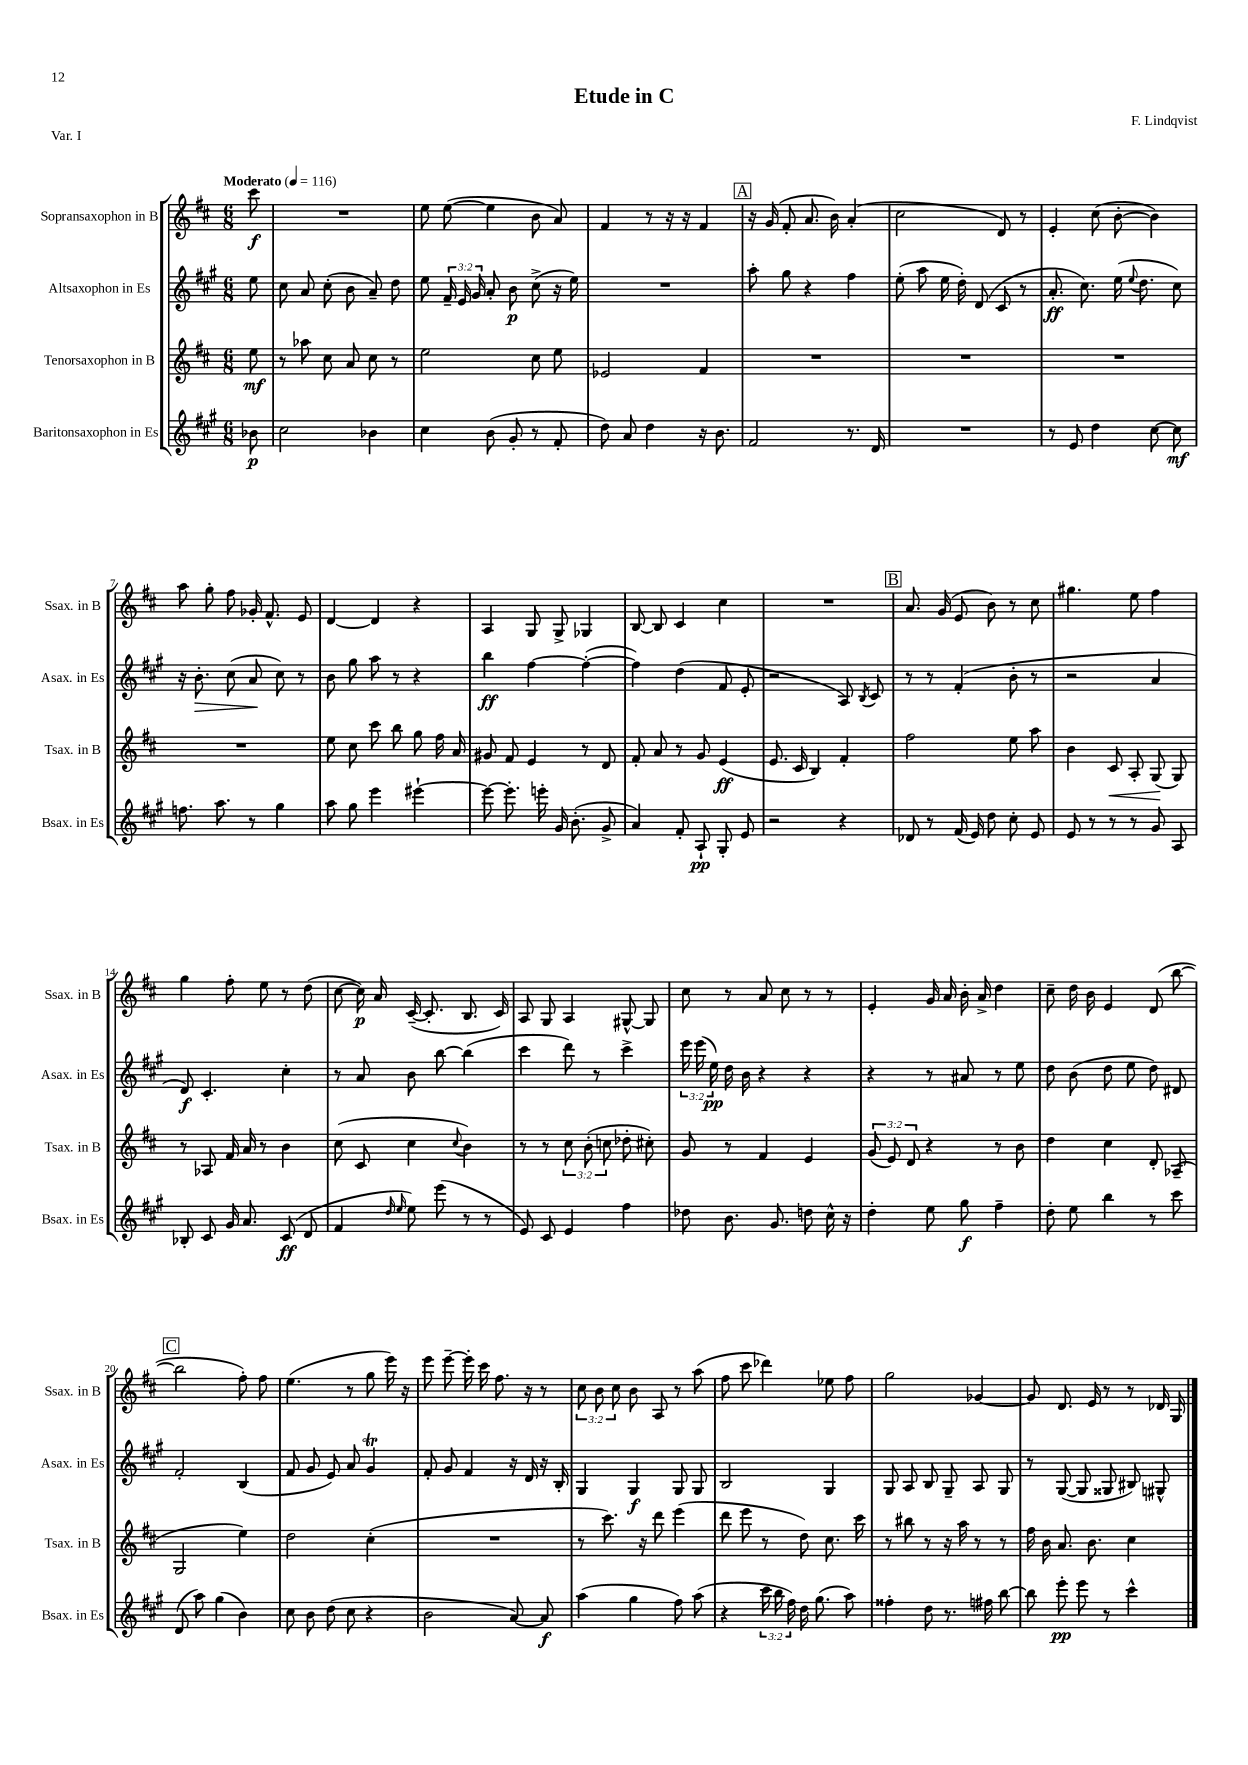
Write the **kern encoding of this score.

**kern	**kern	**kern	**kern
*staff4	*staff3	*staff2	*staff1
*clefG2	*clefG2	*clefG2	*clefG2
*k[f#c#g#]	*k[f#c#]	*k[f#c#g#]	*k[f#c#]
*M6/8	*M6/8	*M6/8	*M6/8
*MM116	*MM116	*MM116	*MM116
8b-	8ee	8ee	8ccc#
=	=	=	=
2cc#	8r	8cc#	2.r
.	8aa-	8a	.
.	8cc#	(8cc#'	.
.	8a	8b	.
4b-	8cc#	8a~)	.
.	8r	8dd	.
=	=	=	=
4cc#	2ee	8ee	8ee
.	.	24f#~	([8ee
.	.	24e	.
.	.	24g#	.
(8b	.	8a'	4ee]
8g#'	.	8b	.
8r	8cc#	(8cc#^	8b
8f#'	8ee	16r	8a)
.	.	16ee)	.
=	=	=	=
8dd)	2e-	2.r	4f#
8a	.	.	.
4dd	.	.	8r
.	.	.	16r
.	.	.	16r
16r	4f#	.	4f#
8.b	.	.	.
=	=	=	=
2f#	2.r	8aa'	16r
.	.	.	(16g
.	.	8gg#	8f#'
.	.	4r	8.a
.	.	.	16b)
8.r	.	4ff#	(4a'
16d	.	.	.
=	=	=	=
2.r	2.r	(8ee'	2cc#
.	.	8aa	.
.	.	16ee	.
.	.	16dd')	.
.	.	(8d	.
.	.	8c#	8d)
.	.	8r	8r
=	=	=	=
8r	2.r	8.a'	4e'
8e	.	.	.
.	.	8.cc#)	.
4dd	.	.	(8cc#
.	.	(16ee	[8b'
.	.	8qqee	.
.	.	8.dd	.
[8cc#	.	.	4b])
8cc#]	.	8cc#)	.
=	=	=	=
8.ff	2.r	16r	8aa
.	.	8.b'	.
.	.	.	8gg'
8.aa	.	.	.
.	.	(8cc#	8ff#
8r	.	8a	16g-'
.	.	.	8.f#^^
4gg#	.	8cc#)	.
.	.	8r	8e
=	=	=	=
8aa	8ee	8b	[4d
8gg#	8cc#	8gg#	.
4eee	8ccc#	8aa	4d]
.	8bb	8r	.
[4eee#`	8gg	4r	4r
.	16ff#	.	.
.	16a	.	.
=	=	=	=
8eee#_	8g#	4bb	4A
8.eee#']	8f#	.	.
.	4e	[4ff#	8G
16eee'	.	.	.
16g#	.	.	8G^
(8.b'	.	.	.
.	8r	(4ff#'_	4G-
8g#^	8d	.	.
=	=	=	=
4a)	8f#'	4ff#])	[8B
.	8a	.	8B]
8f#'	8r	(4dd	4c#
8A`	8g	.	.
8G#'	(4e	8f#	4cc#
8e	.	8e'	.
=	=	=	=
2r	8.e	2r	2.r
.	16c#	.	.
.	4B)	.	.
4r	4f#'	8A)	.
.	.	8qB	.
.	.	8c#	.
=	=	=	=
8d-	2ff#	8r	8.a
8r	.	8r	.
.	.	.	(16g
(16f#	.	(4f#'	8e
16e)	.	.	.
8dd	.	.	8b)
8cc#'	8ee	8b'	8r
8e	8aa	8r	8cc#
=	=	=	=
8e	4b	2r	4.gg#
8r	.	.	.
8r	8c#	.	.
8r	8A'	.	8ee
8g#	(8G	4a	4ff#
8A	8G)	.	.
=	=	=	=
8B-'	8r	8d)	4gg
8c#	8A-	4.c#'	.
16g#	16f#	.	8ff#'
8.a	16a	.	.
.	8r	.	8ee
(8c#	4b	4cc#'	8r
8d	.	.	(8dd
=	=	=	=
4f#	(8cc#	8r	[8cc#
.	8c#	8a	16cc#])
.	.	.	16a
16qqdd	.	.	.
16qqee	.	.	.
8ee)	4cc#	8b	([16c#~
.	.	.	8.c#']
(8eee	.	[8bb	.
.	8qqcc#	.	.
8r	4b)	(4bb]	8.B
8r	.	.	.
.	.	.	16c#)
=	=	=	=
8e)	8r	4ccc#	8A
8c#	8r	.	8G
4e	12cc#	8ddd)	4A
.	(12b'	.	.
.	.	8r	.
.	12cc	.	.
4ff#	8dd-'	4ccc#^	[8G#^^
.	8cc#')	.	8G#]
=	=	=	=
8dd-	8g	24eee	8cc#
.	.	(24eee	.
.	.	24ee)	.
8.b	8r	16dd	8r
.	.	16b	.
.	4f#	4r	8a
8.g#	.	.	.
.	.	.	8cc#
8dd	4e	4r	8r
16cc#^^	.	.	8r
16r	.	.	.
=	=	=	=
4dd'	(12g	4r	4e'
.	12e)	.	.
.	12d	.	.
8ee	4r	8r	16g
.	.	.	16a
8gg#	.	8a#	16b'
.	.	.	16a^
4ff#~	8r	8r	4dd
.	8b	8ee	.
=	=	=	=
8dd'	4dd	8dd	8cc#~
8ee	.	(8b	16dd
.	.	.	16b
4bb	4cc#	8dd	4e
.	.	8ee	.
8r	8d'	8dd)	(8d
8ccc#	(8A-~	8d#	[8bb
=	=	=	=
(8d	2G	2f#'	2bb]
8aa)	.	.	.
(4gg#	.	.	.
4b)	4ee)	(4B	8ff#')
.	.	.	8ff#
=	=	=	=
8cc#	2dd	8f#	(4.ee
8b	.	8g#	.
(8dd	.	8e)	.
8cc#	.	8a	8r
4r	(4cc#'	4g#	8gg
.	.	.	16eee)
.	.	.	16r
=	=	=	=
2b	2.r	8f#'	8eee
.	.	8g#	[8eee~
.	.	4f#	16eee']
.	.	.	16ccc#
.	.	.	8.ff#
[8a)	.	16r	.
.	.	16d	16r
8a]	.	16r	8r
.	.	16B'	.
=	=	=	=
(4aa	8r	4G#	12cc#
.	.	.	12b
.	8.ccc#)	.	.
.	.	.	12cc#
4gg#	.	4G#	8b
.	16r	.	.
.	8ddd	.	8A
8ff#)	(4eee	8G#	8r
(8aa	.	8G#	(8aa
=	=	=	=
4r	8ddd	2B	8ff#
.	8eee	.	8ccc#
24ccc#	8r	.	4ddd-)
24bb	.	.	.
24ff#)	.	.	.
16dd	8dd)	.	.
(8.gg#	.	.	.
.	8.cc#	4G#	8ee-
8aa)	.	.	8ff#
.	16ccc#	.	.
=	=	=	=
4ff##'	8r	8G#	2gg
.	8bb#	8A	.
8dd	8r	8B	.
8.r	16r	8G#~	.
.	16aa	.	.
.	8r	8A	[4g-
16ff#	.	.	.
[8bb	8r	8G#	.
=	=	=	=
8bb]	16ff#	8r	8g-]
.	16b	.	.
8eee'	8.a	([8G#	8.d
8eee	.	8G#]	.
.	8.b	.	16e
8r	.	8G##	8r
4ccc#^^	4cc#	8B#)	8r
.	.	8G#^^	16d-
.	.	.	16G
==	==	==	==
*-	*-	*-	*-
